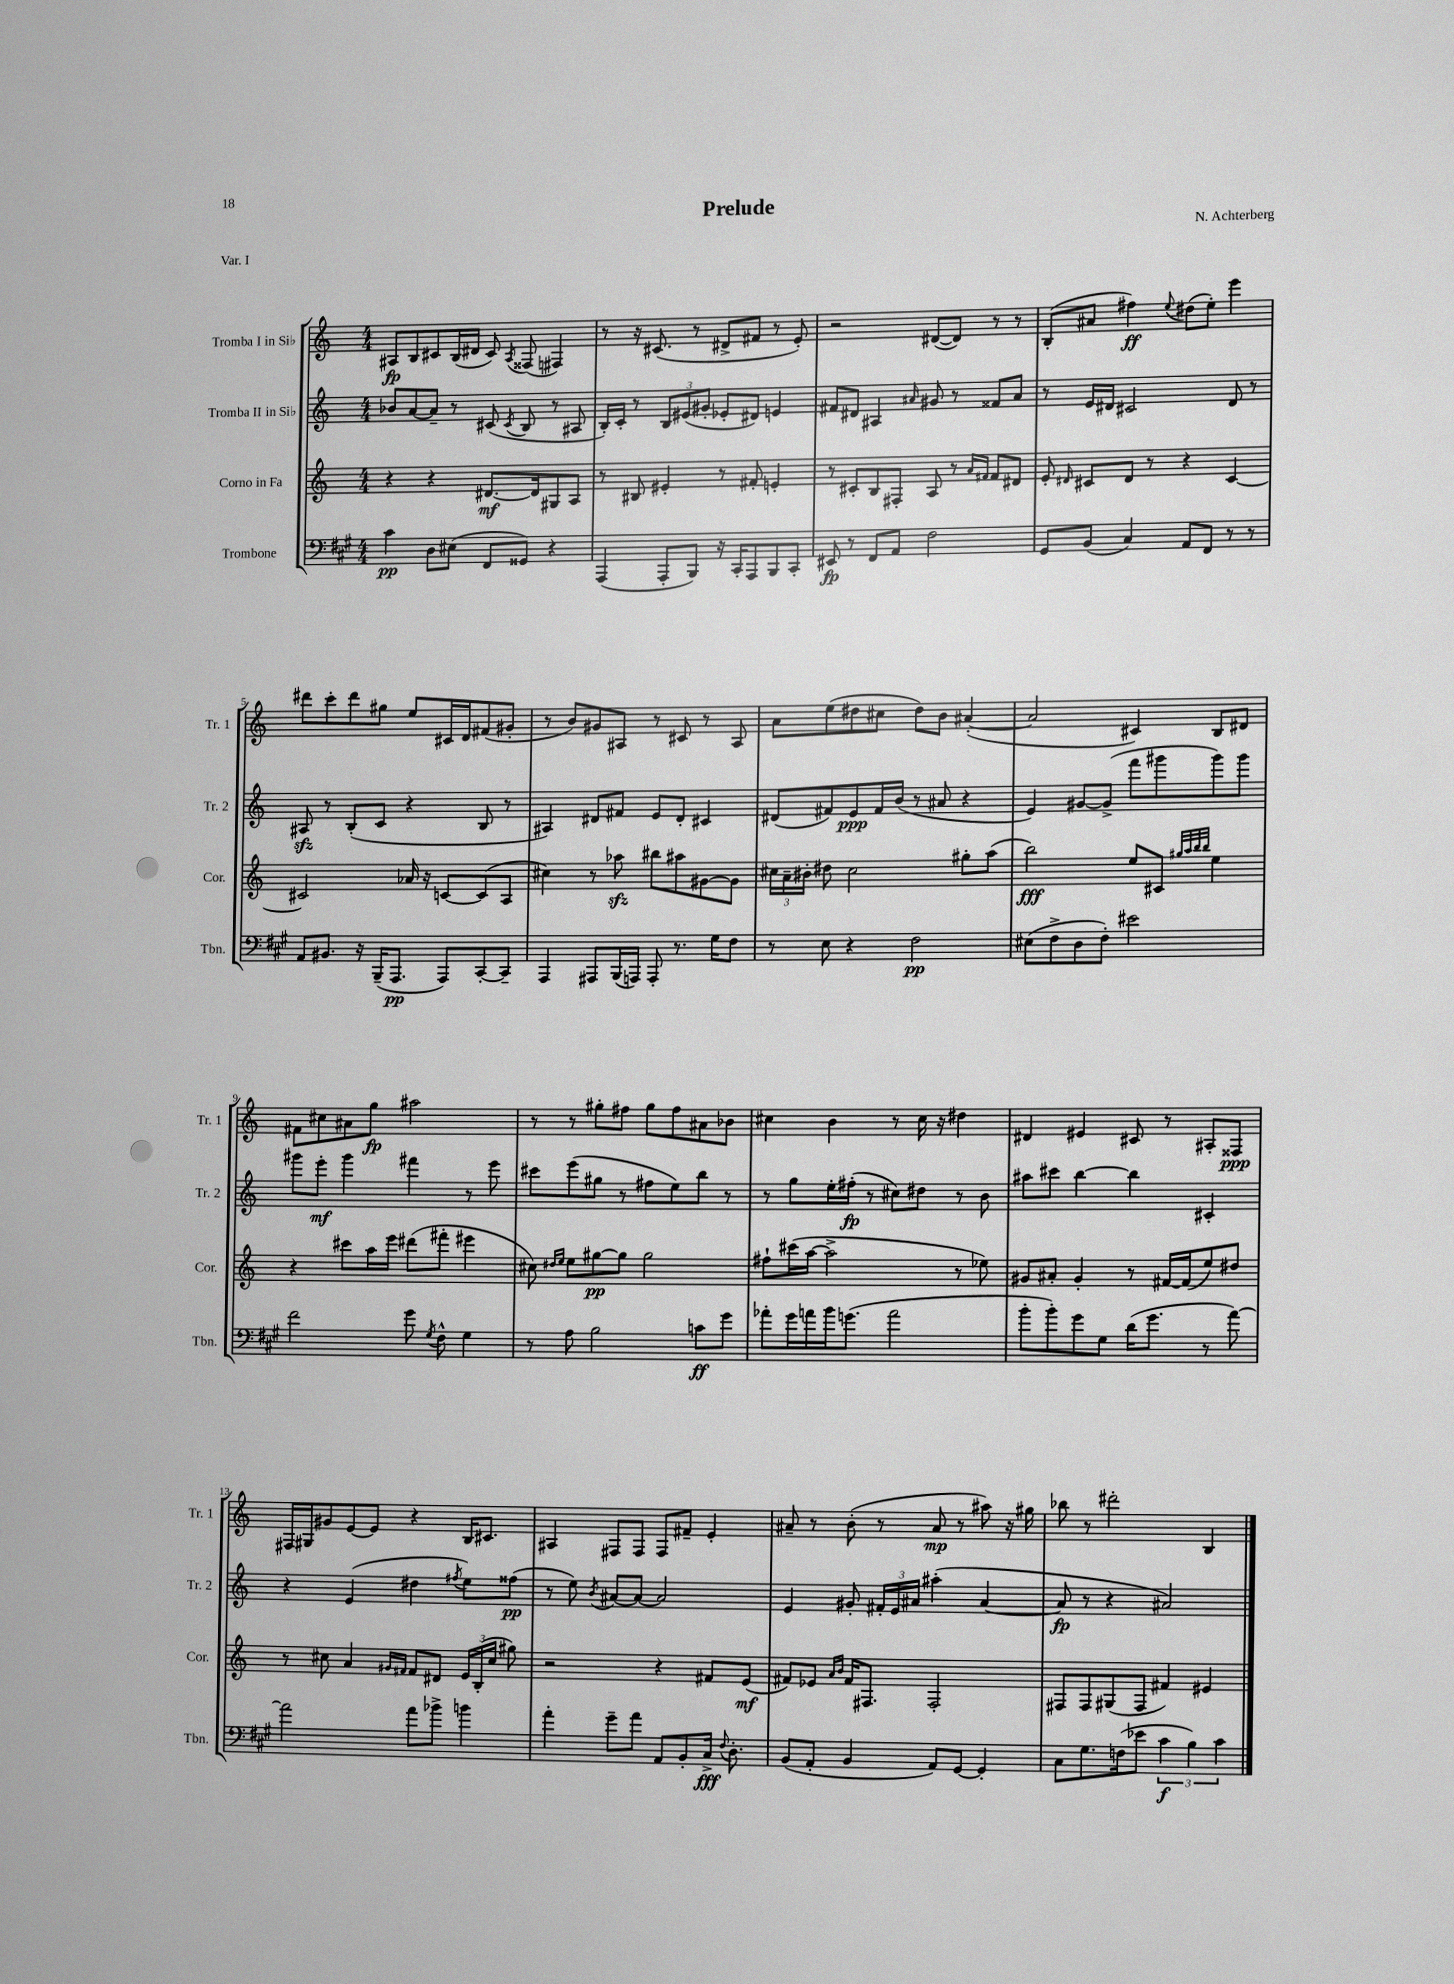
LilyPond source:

\header { title = "Prelude" composer = "N. Achterberg" piece = "Var. I" }
<<
\new StaffGroup <<
\new Staff = "s0" \with { instrumentName = "Tromba I in Sib" shortInstrumentName = "Tr. 1" } {
    \clef treble \key c \major \numericTimeSignature \time 4/4
    \autoBeamOff ais8[\fp b8 cis'8 b16( dis'16] cis'8) \acciaccatura { ais8 } fisis8( fis4) |
    r8 r16 cis'8.( r8 dis'8[-> fis'8] r8 e'8-.) |
    r2 dis'8[~( dis'8]) r8 r8 |
    b8[-.( ais'8] fis''4\ff) \appoggiatura { e''8 } dis''8[( e''8]-.) e'''4 |
    dis'''8[ c'''8-. dis'''8 gis''8] e''8[ cis'16 d'16 fis'8( gis'8]-. |
    r8 b'8[) gis'8 ais8] r8 cis'8 r8 ais8 |
    a'8[ e''8( dis''8 cis''8] dis''8[) b'8] ais'4~-.( |
    ais'2 cis'4) b8[ dis'8] |
    fis'8[ cis''8 ais'8 g''8]\fp ais''2 |
    r8 r8 gis''8[-. fis''8] gis''8[ fis''8 ais'8 bes'8] |
    cis''4 b'4 r8 cis''16 r16 dis''4 |
    dis'4 eis'4 cis'8 r8 ais8[-. fisis8]\ppp |
    fis16[ gis16 gis'8 e'8~ e'8] r4 b16[ cis'8.] |
    ais4 fis8[ fis8] fis8[ fis'8]-- e'4-. |
    ais'8-- r8 b'8-.( r8 ais'8\mp r8 ais''8) r16 gis''16 |
    bes''8 r8 dis'''2-. b4 \bar "|." |
}
\new Staff = "s1" \with { instrumentName = "Tromba II in Sib" shortInstrumentName = "Tr. 2" } {
    \clef treble \key c \major \numericTimeSignature \time 4/4
    \autoBeamOff bes'8[ a'8~ a'8]-- r8 cis'8( \acciaccatura { cis'8 } b8 r8 ais8 |
    b16[-.) c'16]-. r8 \tuplet 3/2 { b8[ eis'8( gis'8]-. } ees'8[-. dis'8]) e'4 |
    fis'8[ dis'8] ais4 \grace { ais'16 } gis'8 r8 fisis'8[ ais'8] |
    r8 e'16[ dis'16] cis'2 dis'8 r8 |
    ais8\sfz r8 b8[-.( c'8] r4 b8 r8 |
    ais4) dis'8[ fis'8] e'8[ dis'8]-. cis'4 |
    dis'8[( fis'8) e'8\ppp fis'16 b'16]( r8 ais'8 r4 |
    e'4) gis'8[~ gis'8]->( f'''8[ gis'''8 gis'''8) gis'''8] |
    gis'''8[ e'''8]-.\mf gis'''4 fis'''4 r8 e'''8 |
    cis'''8[ e'''8( gis''8] r8 fis''8[ e''8) b''8] r8 |
    r8 g''8[ e''16-. fis''16]-.\fp( r8 cis''8[) dis''8] r8 b'8 |
    ais''8[ cis'''8] b''4~ b''4 cis'4-. |
    r4 e'4( dis''4 \acciaccatura { fis''8 } e''8[) fisis''8]\pp( |
    r8 e''8) \acciaccatura { b'8 } ais'8[~ ais'8]~ ais'2 |
    e'4 gis'8-. \tuplet 3/2 { fis'16[-. e'16 ais'16] } ais''4-.( ais'4~ |
    ais'8\fp r8 r4 ais'2) \bar "|." |
}
\new Staff = "s2" \with { instrumentName = "Corno in Fa" shortInstrumentName = "Cor." } {
    \clef treble \key c \major \numericTimeSignature \time 4/4
    \autoBeamOff r4 r4 dis'8.[~\mf dis'16 gis8 a8] |
    r8 bis8 eis'4-. r8 fis'8-. e'4-. |
    r8 cis'8[-. b8 fis8]-. a8 r8 \grace { a'16[ fis'16] } fis'8[ dis'8] |
    e'8-. \grace { dis'16 } cis'8[ dis'8] r8 r4 cis'4~ |
    cis'2 aes'16 r16 c'8[~ c'8( a8] |
    cis''4) r8 aes''8\sfz bis''8[ ais''8 gis'8~ gis'8] |
    \tuplet 3/2 { cis''16[ a'16-- bis'16]-. } dis''8 cis''2 gis''8[-. a''8]( |
    b''2\fff) e''8[ cis'8] \grace { gis''32[ a''32 b''32 b''32] } e''4 |
    r4 cis'''8[ a''16 e'''16] dis'''8[( fis'''8]-. eis'''4 |
    cis''8) \grace { dis''16[ e''16] } e''8[ gis''8~\pp gis''8] gis''2 |
    fis''8[-! cis'''16( a''16]~ a''2-> r8 ees''8) |
    gis'8[ ais'8]-. gis'4-. r8 fis'16[~ fis'16( e''8) dis''8] |
    r8 cis''8 a'4 \grace { gis'16[ fis'16] } fis'8[ dis'8] \tuplet 3/2 { e'16[ b16-.( cis''16] } gis''8) |
    r2 r4 fis'8[ e'8]\mf( |
    fis'8[) ees'8] \grace { a'16[ b'16] } fis'16[ fis8.] fis2-. |
    fis8[ fis8 gis8( fis8] fis'4) eis'4 \bar "|." |
}
\new Staff = "s3" \with { instrumentName = "Trombone" shortInstrumentName = "Tbn." } {
    \clef bass \key a \major \numericTimeSignature \time 4/4
    \autoBeamOff cis'4\pp d8[ eis8]( fis,8[ gisis,8]) r4 |
    a,,4( a,,8[-. b,,8]) r16 cis,16[-. a,,8 b,,8 cis,8]-. |
    eis,8\fp r8 fis,8[ a,8] fis2 |
    gis,8[ b,8]( cis4) a,8[ fis,8] r8 r8 |
    a,8[ bis,8.] r16 b,,16[--( a,,8.]\pp a,,8[) cis,8~-. cis,8]-- |
    a,,4 ais,,8[ b,,16( a,,16]) a,,8-. r8. gis16[ fis8] |
    r8 e8 r4 fis2\pp |
    eis8[( fis8-> d8 fis8]-.) eis'2 |
    fis'2 gis'8 \acciaccatura { gis8 } fis8-^ gis4 |
    r8 a8 b2 c'8[\ff gis'8] |
    aes'8[-. gis'16 a'16 b'16 g'8.]( a'2 |
    b'8[-. b'8-.) gis'8 gis8] d'16[( gis'8.] r8 a'8~) |
    a'2 a'8[ bes'8]-> b'4 |
    a'4-. gis'8[-- a'8] a,8[ b,8-. cis16]->\fff \appoggiatura { fis8 } d8.-. |
    b,8[( a,8]-. b,4 a,8[) gis,8]~ gis,4-. |
    cis8[ gis8. f16( ees'8] \tuplet 3/2 { cis'4\f b4) cis'4 } \bar "|." |
}
>>
>>
